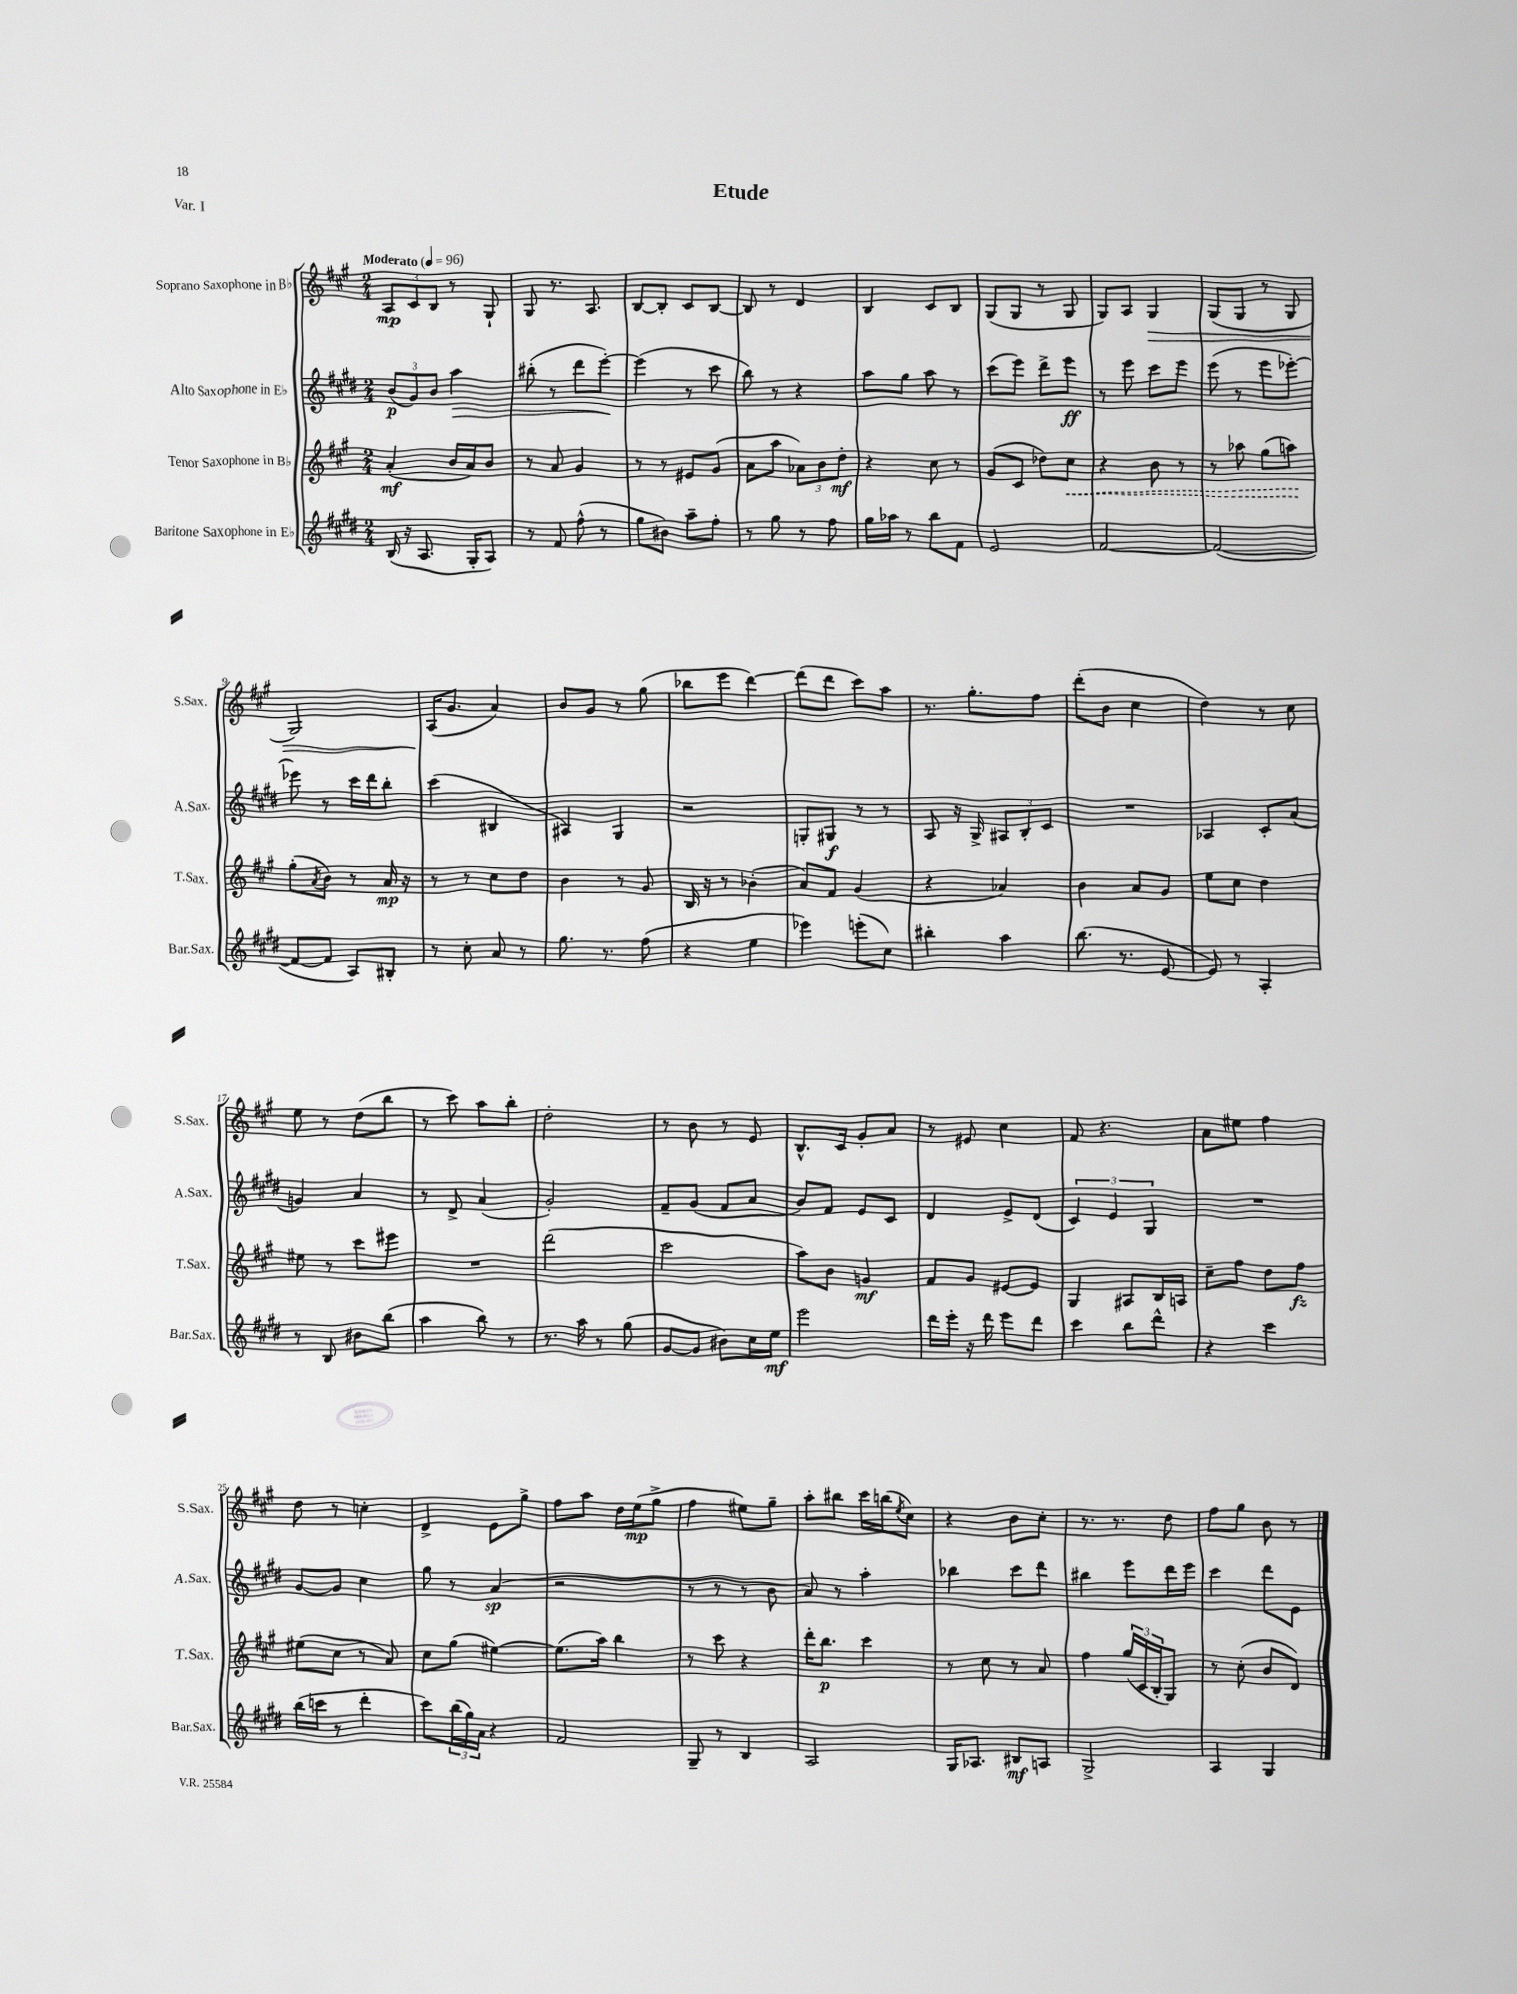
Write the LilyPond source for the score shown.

\header { title = "Etude" piece = "Var. I" }
<<
\new StaffGroup <<
\new Staff = "s0" \with { instrumentName = "Soprano Saxophone in Bb" shortInstrumentName = "S.Sax." } {
    \clef treble \key a \major \numericTimeSignature \time 2/4 \tempo "Moderato" 4 = 96
    \tuplet 3/2 { a8\mp cis'8 b8 } r8 gis8-! |
    gis8 r8. a8. |
    b8~ b8-. cis'8 b8~ |
    b8 r8 d'4 |
    b4 cis'8 b8 |
    gis8( gis8 r8 gis8 |
    gis8) a8 gis4\> |
    gis8( gis8 r8 gis8 |
    gis2) |
    a16\!( gis'8. a'4) |
    b'8 gis'8 r8 gis''8( |
    bes''8 e'''8 d'''4~) |
    d'''8( d'''8 cis'''8) a''8 |
    r8. gis''8.-. fis''8 |
    d'''8-.( b'8 cis''4 |
    d''4) r8 cis''8 |
    e''8 r8 d''8( b''8 |
    r8 cis'''8) a''8 b''8-. |
    d''2-. |
    r8 b'8 r8 e'8 |
    b8.-^ cis'16 gis'8-. a'8 |
    r8 eis'8 cis''4 |
    fis'8 r4. |
    a'8 eis''8 fis''4 |
    d''8 r8 c''4-. |
    d'4-> e'8 gis''8-> |
    fis''8 a''8 d''16 e''16\mp( gis''8-> |
    fis''4 eis''8) gis''8-- |
    a''8-. bis''8 cis'''16 b''16( \acciaccatura { e''8 } cis''8) |
    r4 b'8 cis''8-. |
    r8. r8. d''8 |
    fis''8 gis''8 b'8 r8 \bar "|." |
}
\new Staff = "s1" \with { instrumentName = "Alto Saxophone in Eb" shortInstrumentName = "A.Sax." } {
    \clef treble \key e \major \numericTimeSignature \time 2/4
    \tuplet 3/2 { b'8\p( gis'8) b'8 } a''4\> |
    bis''8-.( r8 dis'''8 e'''8~-.\!) |
    e'''4( r8 cis'''8 |
    b''8) r8 r4 |
    a''8 gis''8 a''8 r8 |
    cis'''8( e'''8) dis'''8-> e'''8\ff |
    r8 e'''8 cis'''8 e'''8 |
    e'''8( r8 e'''8 ees'''8~-.) |
    ees'''8 r8 cis'''16 dis'''16 b''8-. |
    cis'''4( bis4 |
    ais4) gis4 |
    r2 |
    g8-. gis8\f r8 r8 |
    a8 r16 gis16-> \tuplet 3/2 { ais8 b8-. cis'8 } |
    R2 |
    aes4 cis'8-. a'8( |
    g'4) a'4 |
    r8 dis'8-> a'4( |
    gis'2-.) |
    fis'8-- gis'8( fis'8 a'8 |
    b'8) fis'8 e'8 cis'8 |
    dis'4 e'8-> dis'8( |
    \tuplet 3/2 { cis'4) e'4 gis4 } |
    R2 |
    gis'8~ gis'8 cis''4 |
    gis''8 r8 a'4\sp( |
    r2 |
    r8 r8 r8 b'8 |
    a'8) r8 a''4-. |
    bes''4 cis'''8 dis'''8 |
    bis''4 e'''8 dis'''16 e'''16 |
    cis'''4 dis'''8 e'8 \bar "|." |
}
\new Staff = "s2" \with { instrumentName = "Tenor Saxophone in Bb" shortInstrumentName = "T.Sax." } {
    \clef treble \key a \major \numericTimeSignature \time 2/4
    a'4-.\mf( b'16 a'16) b'8 |
    r8 a'8 gis'4 |
    r8 r8 eis'8 gis'8( |
    a'8 a''8 \tuplet 3/2 { aes'8) b'8 d''8-.\mf } |
    r4 cis''8 r8 |
    gis'8( cis'8 des''8) \once \override Hairpin.style = #'dashed-line cis''8\< |
    r4 b'8 r8 |
    r8 aes''8 gis''8( a''8\!) |
    gis''8-.( \acciaccatura { a'8 } b'8) r8 a'16\mp r16 |
    r8 r8 cis''8 d''8 |
    b'4 r8 gis'8 |
    b16 r16 r8 bes'4-.( |
    a'8) fis'8 gis'4( |
    r4 aes'4) |
    b'4 a'8 gis'8 |
    e''8 cis''8 d''4 |
    eis''8 r8 cis'''8 eis'''8 |
    R2 |
    d'''2( |
    cis'''2 |
    a''8) b'8 g'4\mf |
    fis'8 gis'8 eis'8~ eis'8 |
    gis4 ais8 b16 a16 |
    cis''8-- fis''8 d''8 fis''8\fz |
    eis''8( cis''8 r8 a'8) |
    cis''8 gis''8( eis''4~) |
    eis''8.( a''16) b''4 |
    r8 cis'''8 r4 |
    d'''16-. b''8.\p cis'''4 |
    r8 cis''8 r8 a'8 |
    fis''4 \tuplet 3/2 { gis''16( cis'16 b16-. } gis8) |
    r8 cis''8-.( b'8 d'8) \bar "|." |
}
\new Staff = "s3" \with { instrumentName = "Baritone Saxophone in Eb" shortInstrumentName = "Bar.Sax." } {
    \clef treble \key e \major \numericTimeSignature \time 2/4
    b16( r16 a8. gis16-. a8) |
    r8 fis'8 fis''8-^( r8 |
    gis''8 bis'8) a''8-- fis''8-. |
    r8 gis''8 r8 fis''8 |
    gis''16 aes''16 r8 b''8 fis'8 |
    e'2 |
    fis'2~ |
    fis'2~( |
    fis'8~ fis'8 a8) bis8-. |
    r8 cis''8-. a'8 r8 |
    gis''8. r8. fis''8( |
    r4 e''4 |
    ees'''4) e'''8-.( cis''8) |
    bis''4-. a''4 |
    b''8.( r8. e'8~ |
    e'8) r8 a4-. |
    r8 b8 bis'8 b''8( |
    a''4 b''8) r8 |
    r8. a''16 r8 gis''8( |
    gis'8~ gis'8 bis'8) cis''16 e''16\mf |
    e'''2 |
    dis'''16 e'''16-. r16 dis'''16 e'''8 dis'''8 |
    cis'''4 b''8 dis'''8-^ |
    r4 cis'''4 |
    b''16( c'''16 r8 dis'''4-. |
    cis'''8) \tuplet 3/2 { b''16( gis''16) a'16 } r4 |
    fis'2 |
    gis8-- r8 b4 |
    a2 |
    gis16 aes8. bis8\mf a8 |
    gis2-> |
    a4 gis4 \bar "|." |
}
>>
>>
